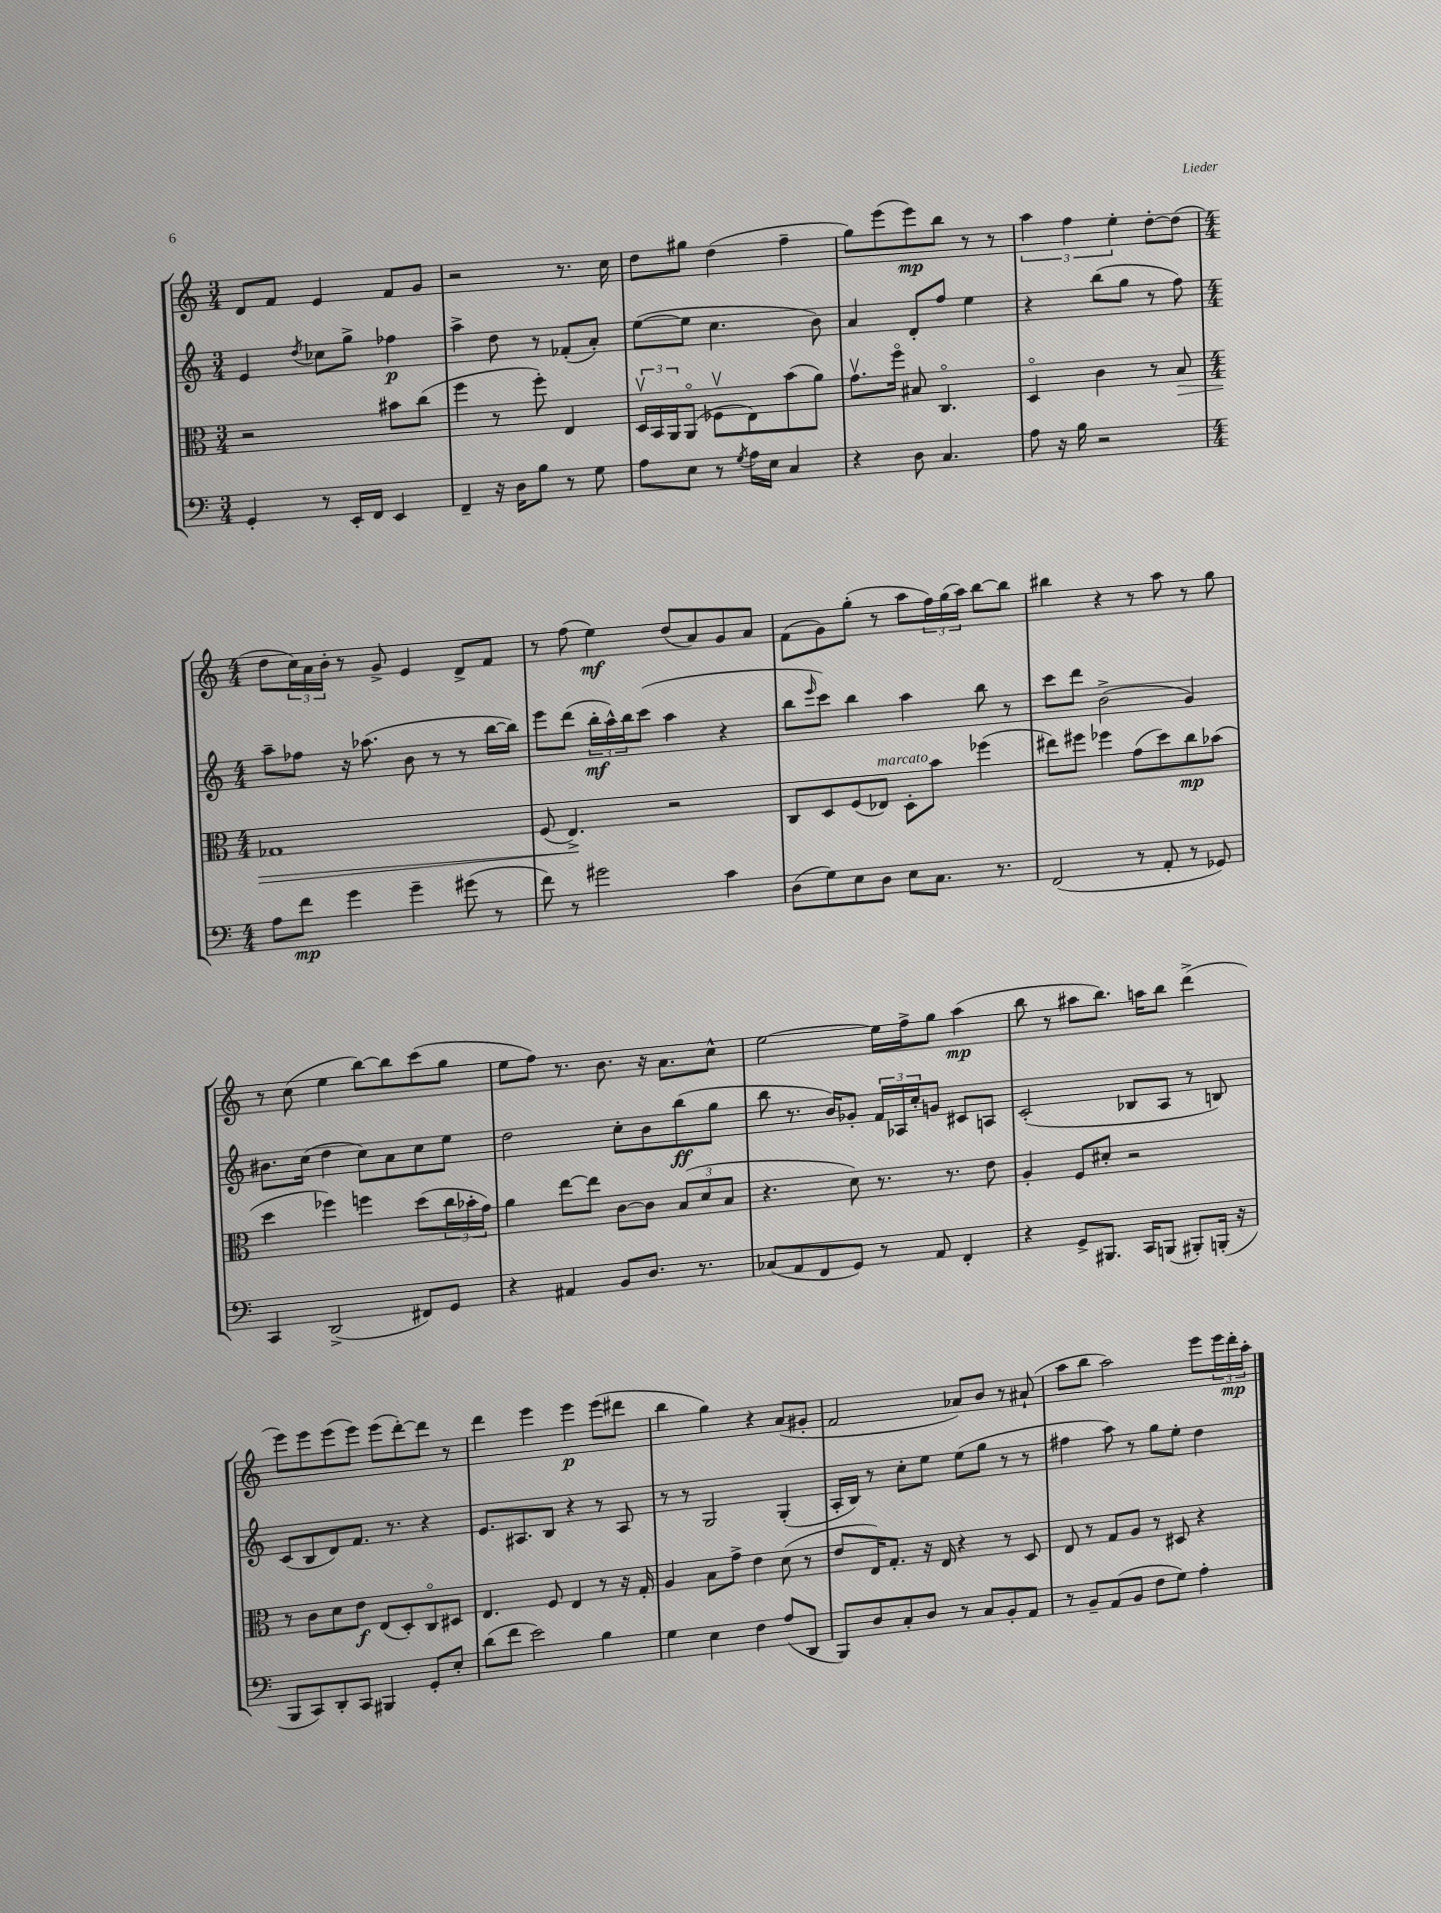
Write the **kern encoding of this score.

**kern	**kern	**kern	**kern
*staff4	*staff3	*staff2	*staff1
*clefF4	*clefC3	*clefG2	*clefG2
*k[]	*k[]	*k[]	*k[]
*M3/4	*M3/4	*M3/4	*M3/4
4GG'/	2r	4e/	8d/L
.	.	.	8f/J
.	.	8qdd/	.
8r	.	8cc-\L	4e/
16EE'/LL	.	8gg^\J	.
16FF/JJ	.	.	.
4EE/	8b#\L	4ff-\	8f/L
.	(8cc\J	.	8g/J
=	=	=	=
4FF~/	4ff\	4aa^\	2r
16r	8r	8dd\	.
16D\LK	.	.	.
8B\J	8ff'\)	8r	.
8r	4E/	(8f-'/L	8.r
8G\	.	8a'/J)	.
.	.	.	16cc\
=	=	=	=
8A\L	24Dv/LL	([8ee\L	8dd\L
.	24BB/	.	.
.	24AA/J	.	.
8E\J	(8AAo/J	8ee\]J	8gg#\J
8r	8F-v\L	4.cc\	(4dd\
8qG/	.	.	.
16A\LL	8E\)	.	.
16E\JJ	.	.	.
4C/	(8b\	.	4ff~\
.	8a\J)	8b\)	.
=	=	=	=
4r	8.gv\L	4a/	8gg\L)
.	.	.	(8eee\
.	16ffo\Jk	.	.
8D\	8B#/	8d'/L	8eee\)
4.C/	4.Co/	8ff/J	8bb\J
.	.	4ee\	8r
.	.	.	8r
=	=	=	=
8A\	4Do/	4r	6aa\
16r	.	.	.
.	.	.	6ff\
16B\	.	.	.
2r	4c\	(8bb\L	.
.	.	.	6ee'\
.	.	8gg\J	.
.	8r	8r	[8dd'\L
.	8B/	8ff\)	(8dd\]J
=	=	=	=
*M4/4	*M4/4	*M4/4	*M4/4
8A\L	1G-	8aa~\L	8dd\L
8f\J	.	8ff-\J	24cc\L)
.	.	.	24a\
.	.	.	24b'\JJ
4g\	.	16r	8r
.	.	(8.aa-\	.
.	.	.	8g^/
4g~\	.	8b\	4e/
.	.	8r	.
(8g#\	.	8r	8d^/L
8r	.	[16bb\LL	8f/J
.	.	16bb\]JJ)	.
=	=	=	=
8f\)	(8F/	8eee\L	8r
8r	4.E^/)	(8ddd\J	(8ff\
2g#\	.	24bb'\LL	4ee\)
.	.	24aa^^\)	.
.	.	24bb\J	.
.	.	(8ccc\J	.
.	2r	4aa\	(8dd/L
.	.	.	8a/)
4c\	.	4r	8g/
.	.	.	8a/J
=	=	=	=
(8D\L	8C/L	8bb\L	(8f\L
.	.	16qqeee/	.
8G\)	8D/	8ccc\J)	8g\)
8E\	(8F/	4bb\	(8gg'\J
8D\J	8E-/J)	.	8r
8E\L	8D'\L	4aa\	8aa\L
8.C\J	8b\J	.	24ff\L)
.	.	.	(24gg\
.	.	.	24aa\JJ)
.	(4ff-\	8bb\	[8bb\L
8.r	.	.	.
.	.	8r	8bb\]J
=	=	=	=
(2FF/	8ee#\L)	8ccc\L	4bb#\
.	8ff#\J	8ddd\J	.
.	4ff-\	(2b^\	4r
8r	(8g\L	.	8r
8AA'/	8dd\)	.	8aa\
8r	8cc\	4g/)	8r
8GG-/)	(8b-\J	.	8gg\
=	=	=	=
4CC/	4dd\	8.b#\L	8r
.	.	.	(8cc\
.	.	(16cc\Jk	.
(2DD^/	4ff-\)	4dd\	4ee\
.	4ff\	8cc\L)	[8bb\L)
.	.	8a\	8bb\]
8FF#/L)	(8dd\L	8cc\	(8ccc\
8GG/J	24cc\L	8ee\J	8gg\J
.	24b-'\	.	.
.	24g\JJ)	.	.
=	=	=	=
4r	4a\	2dd\	8ee\L
.	.	.	8ff\J)
4AA#/	[8ee\L	.	8.r
.	8ee\]J	.	.
.	.	.	8.b\
8BB/L	[8c\L	8cc'\L	.
8.D/J	8c\]J	8b\	16r
.	.	.	8.a\L
.	(12B/L	(8bb\	.
8.r	.	.	.
.	12d/	.	.
.	.	8gg\J	8cc^^\J
.	12B/J	.	.
=	=	=	=
(8C-/L	4.r	8bb\	[2ee\
8AA/	.	8.r	.
8FF/	.	.	.
.	.	16b/LK)	.
8GG/J)	8d\)	8g-'/J	.
8r	8.r	24f/LL	16ee\]LL
.	.	24A-/	.
.	.	.	16ff^\J
.	.	24cc'/J	.
8AA/	.	8g/J	8gg\J
.	8.r	.	.
4FF'/	.	8c#/L	(4aa\
.	8e\	8A/J	.
=	=	=	=
4r	4A'/	(2c'/	8bb\
.	.	.	8r
8GG^/L	8F/L	.	8aa#\L
8.BBB#/J	8d#'/J	.	8.bb\J)
.	2r	8B-/L	.
16CC/LK	.	.	16aa\LK
(8BBB/J	.	8A/J	8bb\J
8BBB#'/L)	.	8r	(4ddd^\
(16BBB'/Jk	.	8B/)	.
16r	.	.	.
=	=	=	=
8BBB/L	8r	(8c/L	8eee\L)
8CC/)	8c\L	8B/	8eee\
8DD'/	8d\	8d/)	(8eee\
8CC/J	8e\J	8.f/J	8eee\J)
4BBB#/	(8E/L	.	(8eee\L
.	.	8.r	.
.	8D'/)	.	[8ddd'\)
8GG'/L	8Co/	4r	8ddd\]J
8E'/J	8D#/J	.	8r
=	=	=	=
(8d\L	4.E/	8.e/L	4ddd\
8f\J	.	.	.
.	.	8.A#/	.
2e\)	.	.	4eee\
.	8F/	8B/J	.
.	4E/	4r	4eee\
4B\	8r	8r	(8eee\L
.	16r	8A#/	8ddd#\J
.	16G'/	.	.
=	=	=	=
4G\	4A/	8r	4bb\
.	.	8r	.
4E\	8B\L	2G/	4gg\)
.	8g^\J	.	.
4F\	4e\	.	4r
(8A/L	(8d\	(4G'/	(8a/L
8DD/J	8r	.	8g#'/J
=	=	=	=
8BBB/L)	8e/L	16A'/LL	2f/
.	.	16B/JJ)	.
8D/	16E/K)	8r	.
.	8.G'/J	.	.
8C'/	.	8cc'\L	.
8D/J	16r	8ee\J	.
.	16E/	.	.
8r	4r	(8ee\L	8a-/L)
8C/L	.	8gg\J	8b/J
8BB'/	8r	8r	8r
8AA/J	8D/	8r	(8a#`/
=	=	=	=
8r	8E/	4ff#\	8aa\L
8BB~/L	8r	.	8bb\J
(8AA/	8G/L	8aa\)	2aa\)
8BB/J	8A/J	8r	.
8F\L	8r	8gg\L	.
8G\J)	8D#/	8ee'\J	.
4A'\	4r	4dd\	8eee\L
.	.	.	24eee\L
.	.	.	24ddd'\
.	.	.	24aa'\JJ
==	==	==	==
*-	*-	*-	*-
